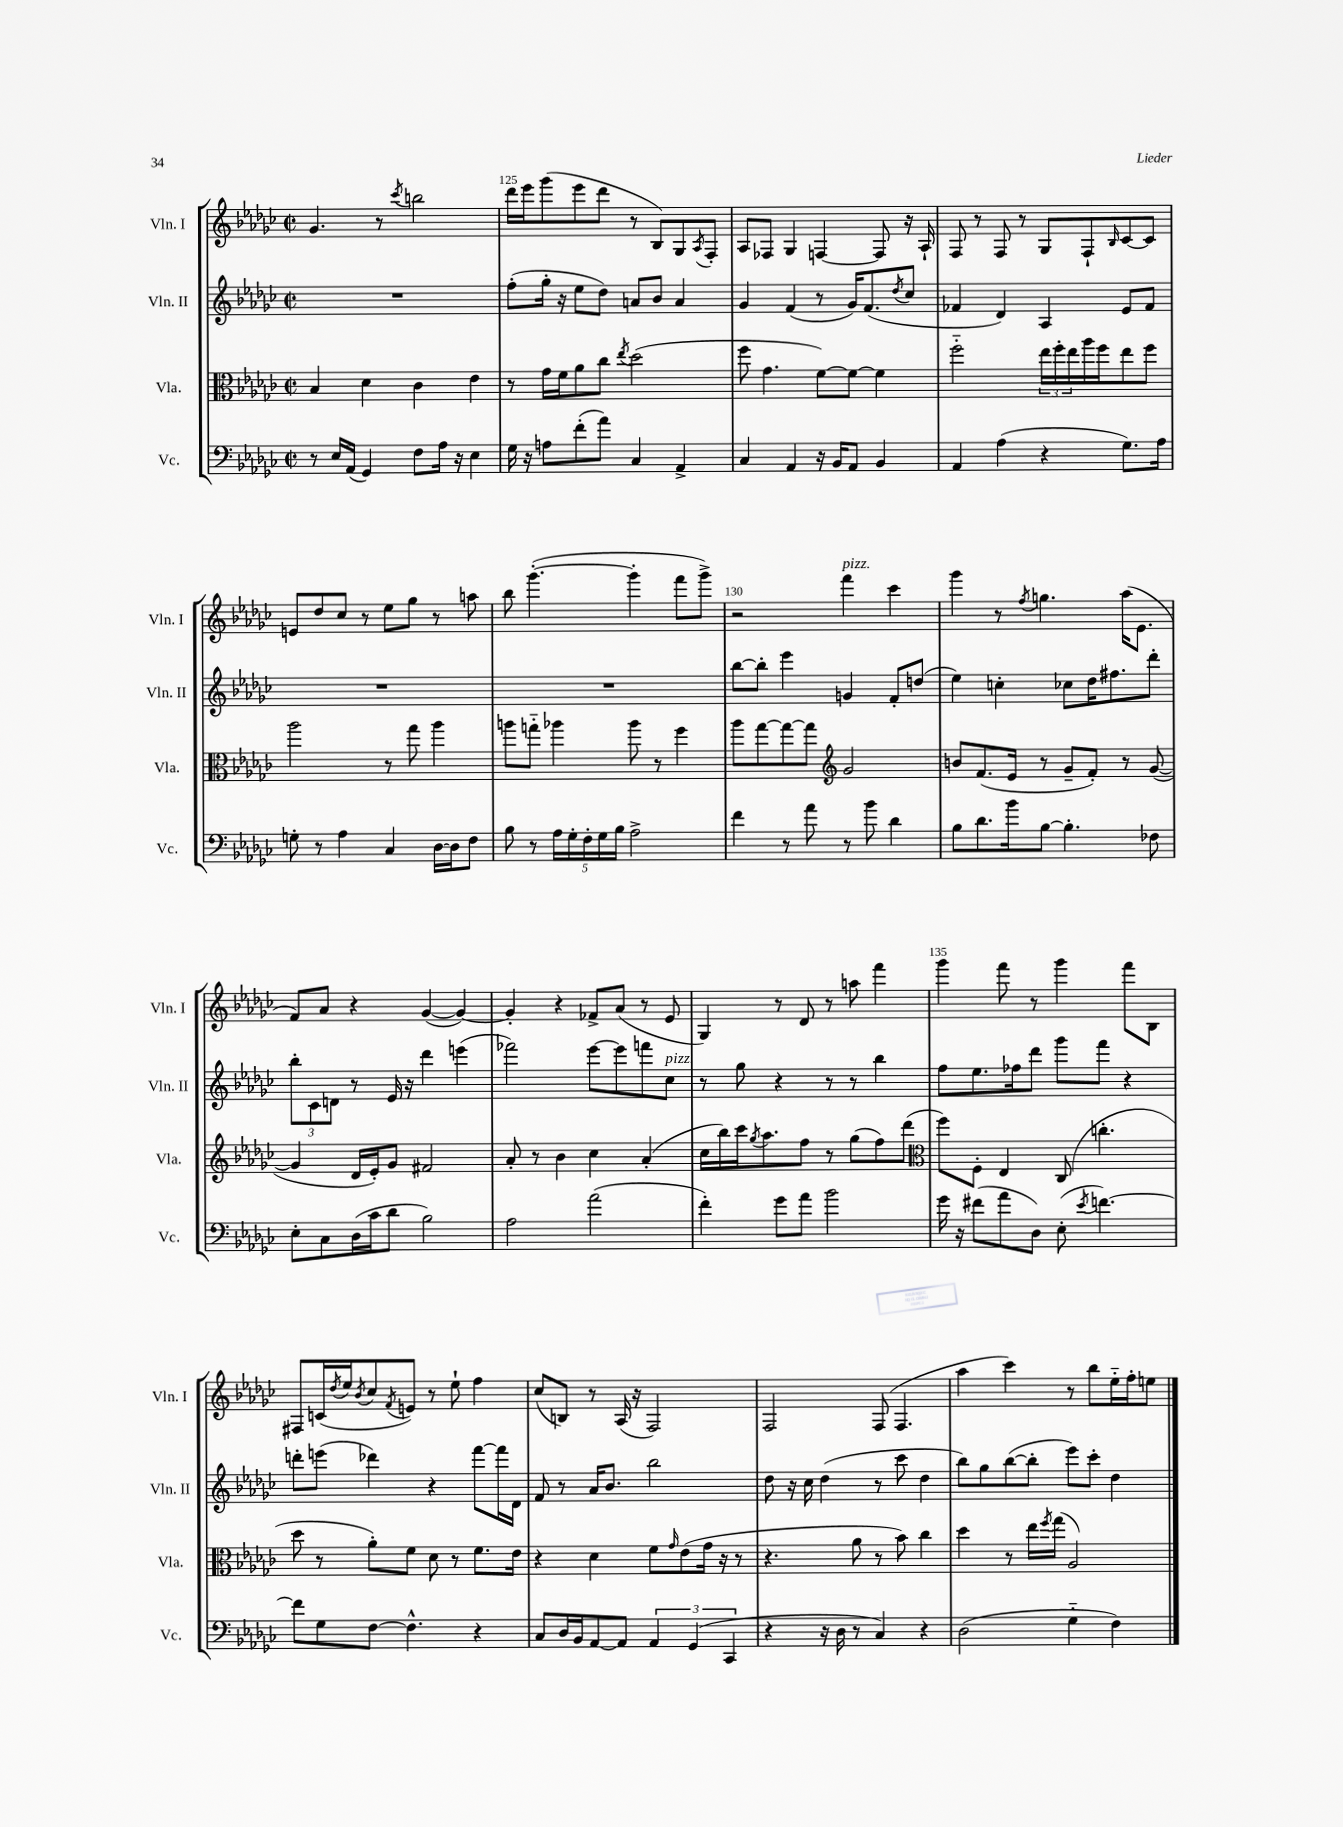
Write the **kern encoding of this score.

**kern	**kern	**kern	**kern
*staff4	*staff3	*staff2	*staff1
*clefF4	*clefC3	*clefG2	*clefG2
*k[b-e-a-d-g-c-]	*k[b-e-a-d-g-c-]	*k[b-e-a-d-g-c-]	*k[b-e-a-d-g-c-]
*M2/2	*M2/2	*M2/2	*M2/2
*met(c|)	*met(c|)	*met(c|)	*met(c|)
8r	4B-/	1r	4.g-/
16E-/LL	.	.	.
(16AA-/JJ	.	.	.
4GG-/)	4d-\	.	.
.	.	.	8r
.	.	.	8qccc-/
8F\L	4c-\	.	2bb\
16A-\Jk	.	.	.
16r	.	.	.
4E-\	4e-\	.	.
=	=	=	=
16G-\	8r	(8ff'\L	16ddd-\LL
16r	.	.	16eee-\J
8A\L	16g-\LL	16gg-'\Jk	(8ggg-\
.	16f\J	16r	.
(8f'\	8a-\	8ee-\L	8eee-\
8a-\J)	8cc-\J	8dd-\J)	8ddd-\J
.	8qee-/	.	.
4C-/	(2dd-\	8a/L	8r
.	.	8b-/J	8B-/L)
4AA-^/	.	4a/	8G-/
.	.	.	8qA-/
.	.	.	8F'/J
=	=	=	=
4C-/	8ff\	4g-/	8A-/L
.	4.g-\	.	8F-/J
4AA-/	.	(4f/	4G-/
16r	[8f\L)	8r	[4F/
16BB-/LK	.	.	.
8AA-/J	8f\_J	16g-/LK)	.
.	.	(8.f/	.
4BB-/	4f\]	.	8F/]
.	.	8qdd-/	.
.	.	8cc-/J	16r
.	.	.	16A-`/
=	=	=	=
4AA-/	2ff'~\	4f-/	8F/
.	.	.	8r
(4A-\	.	4d-/)	8F/
.	.	.	8r
4r	24ee-\LL	4A-/	8G-/L
.	24ff'\	.	.
.	24ee-\	.	.
.	16aa-\	.	8F`/
.	16ff\J	.	.
.	.	.	16qqB-/
8.G-\L)	8ee-\	8e-/L	[8c-/
.	8ff\J	8f-/J	8c-/]J
16A-\Jk	.	.	.
=	=	=	=
8G'\	2aa-\	1r	8e/L
8r	.	.	8dd-/
4A-\	.	.	8cc-/J
.	.	.	8r
4C-/	8r	.	8ee-\L
.	8gg-\	.	8gg-\J
[16D-\LL	4aa-\	.	8r
16D-\]J	.	.	.
8F\J	.	.	8aa\
=	=	=	=
8B-\	8aa\L	1r	8bb-\
8r	8gg'~\J	.	([4.ggg-'\
20A-\LL	4aa-\	.	.
20G-'\	.	.	.
20F'\	.	.	.
20G-\	.	.	.
20B-\JJ	.	.	.
2A-^\	8aa-\	.	4ggg-'\]
.	8r	.	.
.	4ff\	.	8fff\L
.	.	.	8ggg-^\J)
=	=	=	=
4f\	8aa-\L	[8bb-\L	2r
.	[8gg-\	8bb-'\]J	.
8r	8gg-\_	4eee-\	.
8a-\	8gg-\]J	.	.
*	*clefG2	*	*
8r	2g-/	4g/	4fff\
8b-\	.	.	.
4d-\	.	8f'/L	4ccc-\
.	.	(8dd/J	.
=	=	=	=
8B-\L	8b/L	4ee-\)	4ggg-\
8.d-\	(8.f/	.	.
.	.	4cc'\	8r
16b-\k	16e-/Jk	.	.
.	.	.	8qff/
[8B-\J	8r	.	4.gg\
4.B-'\]	8g-~/L	8cc-\L	.
.	8f'/J)	16dd-\K	.
.	.	8.ff#\	.
.	8r	.	(16aa-\LK
.	.	.	8.e-\J
8F-\	([8g-/	8ddd-'\J	.
=	=	=	=
8E-'\L	4g-/]	12bb-'\L	8f/L)
.	.	12c-\	.
8C-\	.	.	8a-/J
.	.	12d\J	.
(16D-\L	16d-/LL	8r	4r
16c-\J	16e-'/J)	.	.
8d-\J	8g-/J	16e-/	.
.	.	16r	.
2B-\)	2f#/	4ddd-\	([4g-/
.	.	(4eee\	4g-/_)
=	=	=	=
2A-\	8a-'/	2fff-\)	4g-'/]
.	8r	.	.
.	4b-\	.	4r
(2a-\	4cc-\	[8eee-\L	8f-^/L
.	.	8eee-\]	(8a-/J
.	(4a-'/	8fff\	8r
.	.	8cc-\J	8e-/
=	=	=	=
4f'\)	16cc-\LL	8r	4G-/)
.	16bb-\)	.	.
.	16ccc-\J	8gg-\	.
.	8qgg-/	.	.
.	8.aa-\	.	.
8g-\L	.	4r	8r
8a-\J	8ff\J	.	8d-/
2b-\	8r	8r	8r
.	(8gg-\L	8r	8aa\
.	8ff\)	4bb-\	4fff\
.	(8ddd-\J	.	.
=	=	=	=
*	*clefC3	*	*
16g-\	8ff\L)	8ff\L	4ggg-\
16r	.	.	.
(8f#\L	8F'\J	8.ee-\	.
8a-\	4E-/	.	8fff\
.	.	16ff-\k	.
8D-\J)	.	8ddd-\J	8r
(8E-'\	(8C-/	8ggg-\L	4ggg-\
8qe-/	.	.	.
[4.f\)	4.cc'\	8fff\J	.
.	.	4r	8fff\L
.	.	.	8B-\J
=	=	=	=
8f\]L	8dd-\	8ddd'\L	8F#/L
8G-\	8r	(8eee\J	(16c/L
.	.	.	8qdd-/
.	.	.	16ee-/J
.	.	.	8qb-/
[8F\J	8a-'\L)	4ddd-\)	8cc-/
.	.	.	8qf/
4.F^^\]	8f\J	.	8e/J)
.	8d-\	4r	8r
.	8r	.	8ee-`\
4r	8.f\L	[8fff\L	4ff\
.	.	16fff\]L	.
.	16e-\Jk	16d-\JJ	.
=	=	=	=
8C-/L	4r	8f/	(8cc-/L
16D-/L	.	8r	8B/J)
16BB-/J	.	.	.
[8AA-/	4d-\	16a-/LK	8r
.	.	8.b-/J	.
8AA-/]J	.	.	(16A-/
.	.	.	16r
6AA-/	8f\L	2bb-\	2F/)
.	16qqg-/	.	.
.	(8e-\	.	.
(6GG-/	.	.	.
.	16g-\Jk	.	.
.	16r	.	.
6CC-/	.	.	.
.	8r	.	.
=	=	=	=
4r	4.r	8dd-\	2F/
.	.	16r	.
.	.	16cc-\	.
16r	.	(4dd-\	.
16D-\	.	.	.
8r	8a-\	.	.
4C-/)	8r	8r	(8F/
.	8b-\)	8ccc-\	4.F/
4r	4cc-\	4dd-\	.
=	=	=	=
(2D-\	4dd-\	8bb-\L)	4aa-\
.	.	8gg-\	.
.	8r	([8bb-\	4ccc-\)
.	16ee-\LL	8bb-'\]J	.
.	8qff/	.	.
.	(16gg-\JJ	.	.
4G-'~\	2A-/)	8eee-\L)	8r
.	.	8ccc-'\J	8bb-\L
4F\)	.	4dd-\	16ee-'~\L
.	.	.	16ff'\J
.	.	.	8ee\J
==	==	==	==
*-	*-	*-	*-
